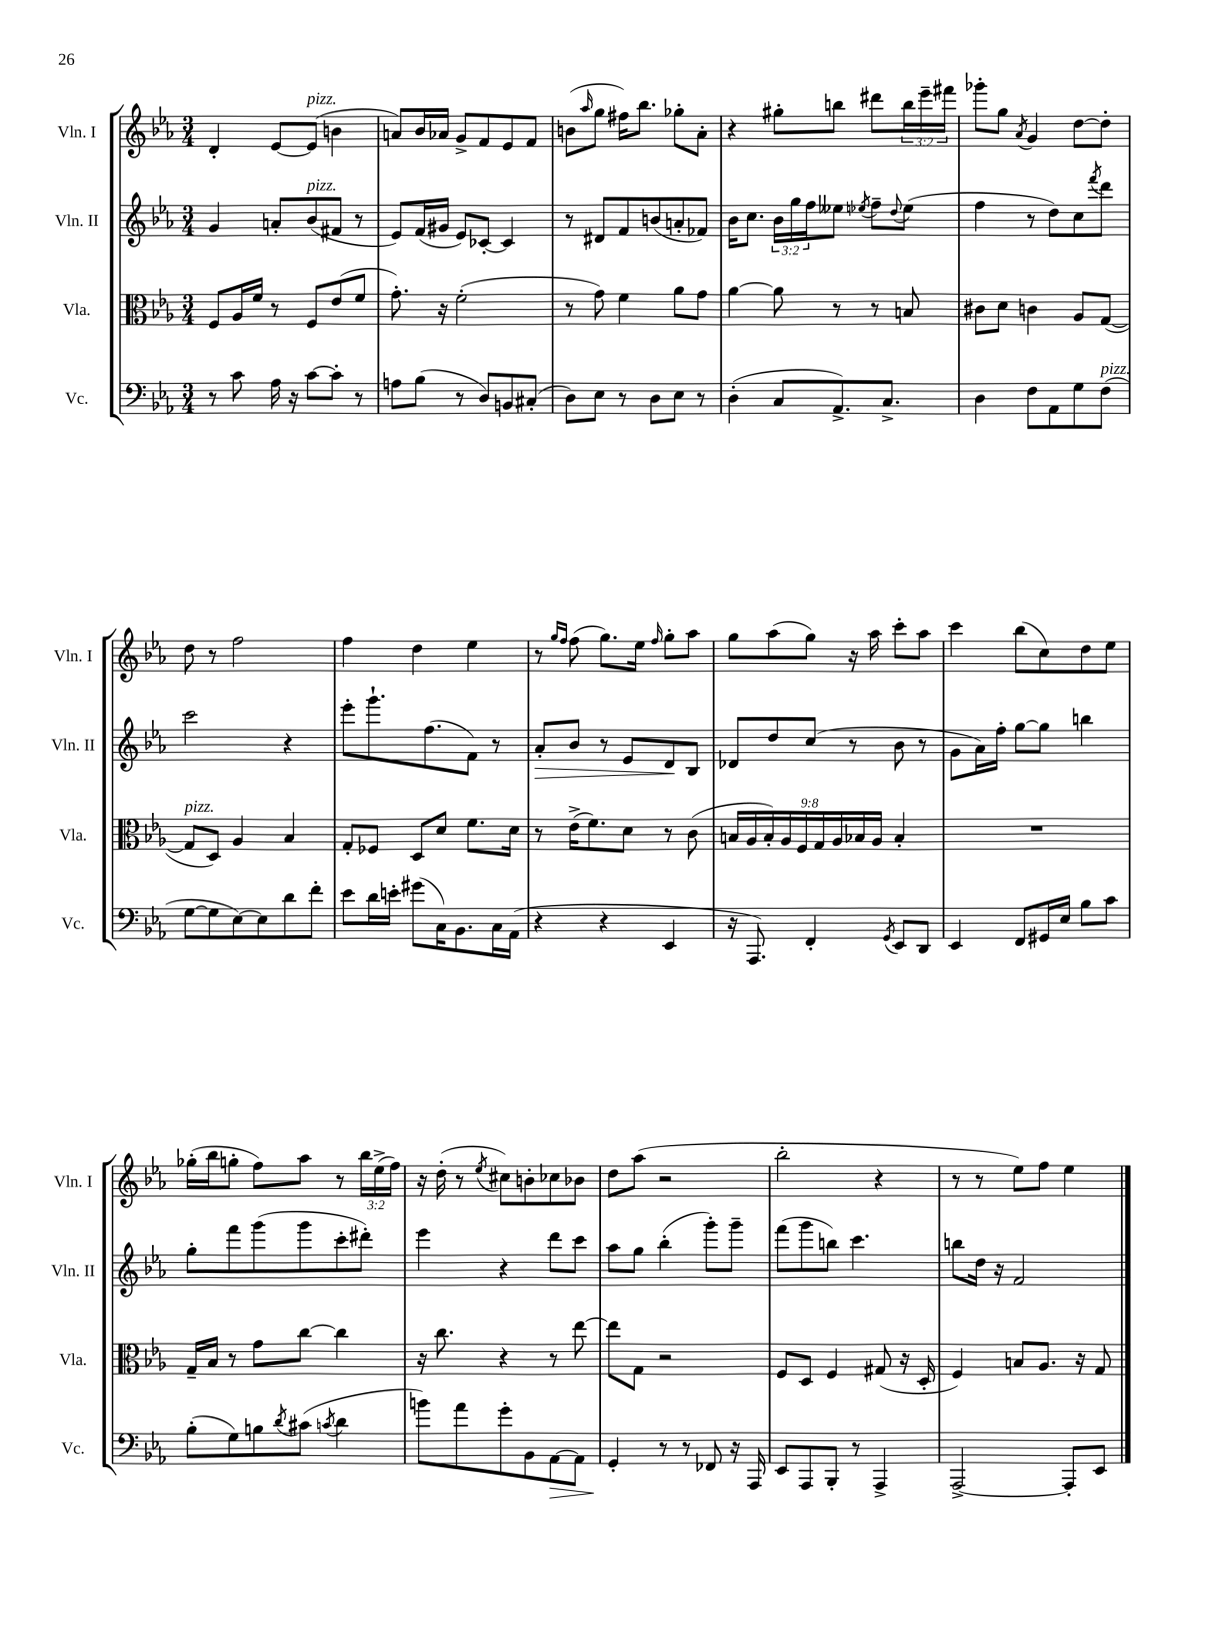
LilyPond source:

<<
\new StaffGroup <<
\new Staff = "s0" \with { instrumentName = "Vln. I" shortInstrumentName = "Vln. I" } {
    \clef treble \key ees \major \numericTimeSignature \time 3/4 \override Staff.TupletNumber.text = #tuplet-number::calc-fraction-text
    d'4-. ees'8~ ees'8^\markup { \italic "pizz." }( b'4 |
    a'8) bes'16 aes'16 g'8-> f'8 ees'8 f'8 |
    b'8( \grace { aes''16 } g''8 fis''16) bes''8. ges''8-. aes'8-. |
    r4 gis''8-. b''8 dis'''8 \tuplet 3/2 { b''16 ees'''16-- fis'''16 } |
    ges'''8-. g''8 \acciaccatura { aes'8 } g'4 d''8~ d''8-. |
    d''8 r8 f''2 |
    f''4 d''4 ees''4 |
    r8 \grace { g''16 f''16 } f''8( g''8.) ees''16 \grace { f''16 } g''8-. aes''8 |
    g''8 aes''8( g''8) r16 aes''16 c'''8-. aes''8 |
    c'''4 bes''8( c''8) d''8 ees''8 |
    ges''16-.( bes''16 g''8-. f''8) aes''8 r8 \tuplet 3/2 { bes''16 ees''16->( f''16) } |
    r16 d''16-.( r8 \acciaccatura { ees''8 } cis''8) b'8-. ces''8 bes'8 |
    d''8 aes''8( r2 |
    bes''2-. r4 |
    r8 r8 ees''8) f''8 ees''4 \bar "|." |
}
\new Staff = "s1" \with { instrumentName = "Vln. II" shortInstrumentName = "Vln. II" } {
    \clef treble \key ees \major \numericTimeSignature \time 3/4 \override Staff.TupletNumber.text = #tuplet-number::calc-fraction-text
    g'4 a'8-. bes'8^\markup { \italic "pizz." }( fis'8 r8 |
    ees'8) f'16( gis'16 ees'8) ces'8~-. ces'4 |
    r8 dis'8 f'8 b'8( a'8-. fes'8) |
    bes'16 c''8. \tuplet 3/2 { bes'16 g''16 f''16 } eeses''8 \acciaccatura { ees''8 } f''8-- \appoggiatura { d''8 } ees''8( |
    f''4 r8 d''8) c''8 \acciaccatura { f'''8 } d'''8 |
    c'''2 r4 |
    ees'''8-. g'''8.-! f''8.( f'8) r8 |
    aes'8-.\> bes'8 r8 ees'8 d'8\! bes8 |
    des'8 d''8 c''8( r8 bes'8 r8 |
    g'8 aes'16) f''16-. g''8~ g''8 b''4 |
    g''8-. f'''8 g'''8( g'''8 c'''8-. dis'''8-.) |
    ees'''4 r4 d'''8 c'''8 |
    aes''8 g''8 bes''4-.( g'''8-.) g'''8-- |
    f'''8( g'''8 b''8) c'''4. |
    b''8 d''16 r16 f'2 \bar "|." |
}
\new Staff = "s2" \with { instrumentName = "Vla." shortInstrumentName = "Vla." } {
    \clef alto \key ees \major \numericTimeSignature \time 3/4 \override Staff.TupletNumber.text = #tuplet-number::calc-fraction-text
    f8 aes16 f'16 r8 f8 ees'8( f'8 |
    g'8.-.) r16 f'2-.( |
    r8 g'8) f'4 aes'8 g'8 |
    aes'4~ aes'8 r8 r8 b8 |
    cis'8 d'8 c'4 aes8 g8~( |
    g8^\markup { \italic "pizz." } d8) aes4 bes4 |
    g8-. fes8 d8 d'8 f'8. d'16 |
    r8 ees'16->( f'8.) d'8 r8 c'8( |
    \tuplet 9/8 { b16 aes16 b16-.) aes16 f16 g16 aes16 bes16 aes16 } bes4-. |
    R2. |
    g16-- bes16 r8 g'8 c''8~ c''4 |
    r16 c''8. r4 r8 ees''8~ |
    ees''8 g8 r2 |
    f8 d8 f4 gis8( r16 d16-. |
    f4) b8 aes8. r16 g8 \bar "|." |
}
\new Staff = "s3" \with { instrumentName = "Vc." shortInstrumentName = "Vc." } {
    \clef bass \key ees \major \numericTimeSignature \time 3/4
    r8 c'8 aes16 r16 c'8~ c'8-. r8 |
    a8 bes8( r8 d8) b,8 cis8-.( |
    d8) ees8 r8 d8 ees8 r8 |
    d4-.( c8 aes,8.->) c8.-> |
    d4 f8 aes,8 g8 f8^\markup { \italic "pizz." }( |
    g8~ g8 ees8~) ees8 d'8 f'8-. |
    ees'8 d'16 e'16-. gis'8( c16) bes,8. c16 aes,16( |
    r4 r4 ees,4 |
    r16 aes,,8.) f,4-. \acciaccatura { g,8 } ees,8 d,8 |
    ees,4 f,8 gis,16 ees16 bes8 c'8 |
    bes8-.( g8) b8 \acciaccatura { d'8 } cis'8( \acciaccatura { c'8 } d'4 |
    b'8) aes'8 g'8-. bes,8 aes,8~\> aes,8 |
    g,4-.\! r8 r8 fes,8 r16 aes,,16 |
    ees,8 aes,,8 bes,,8-. r8 aes,,4-> |
    aes,,2~-> aes,,8-. ees,8 \bar "|." |
}
>>
>>
\layout { \context { \Score \remove "Bar_number_engraver" } }
